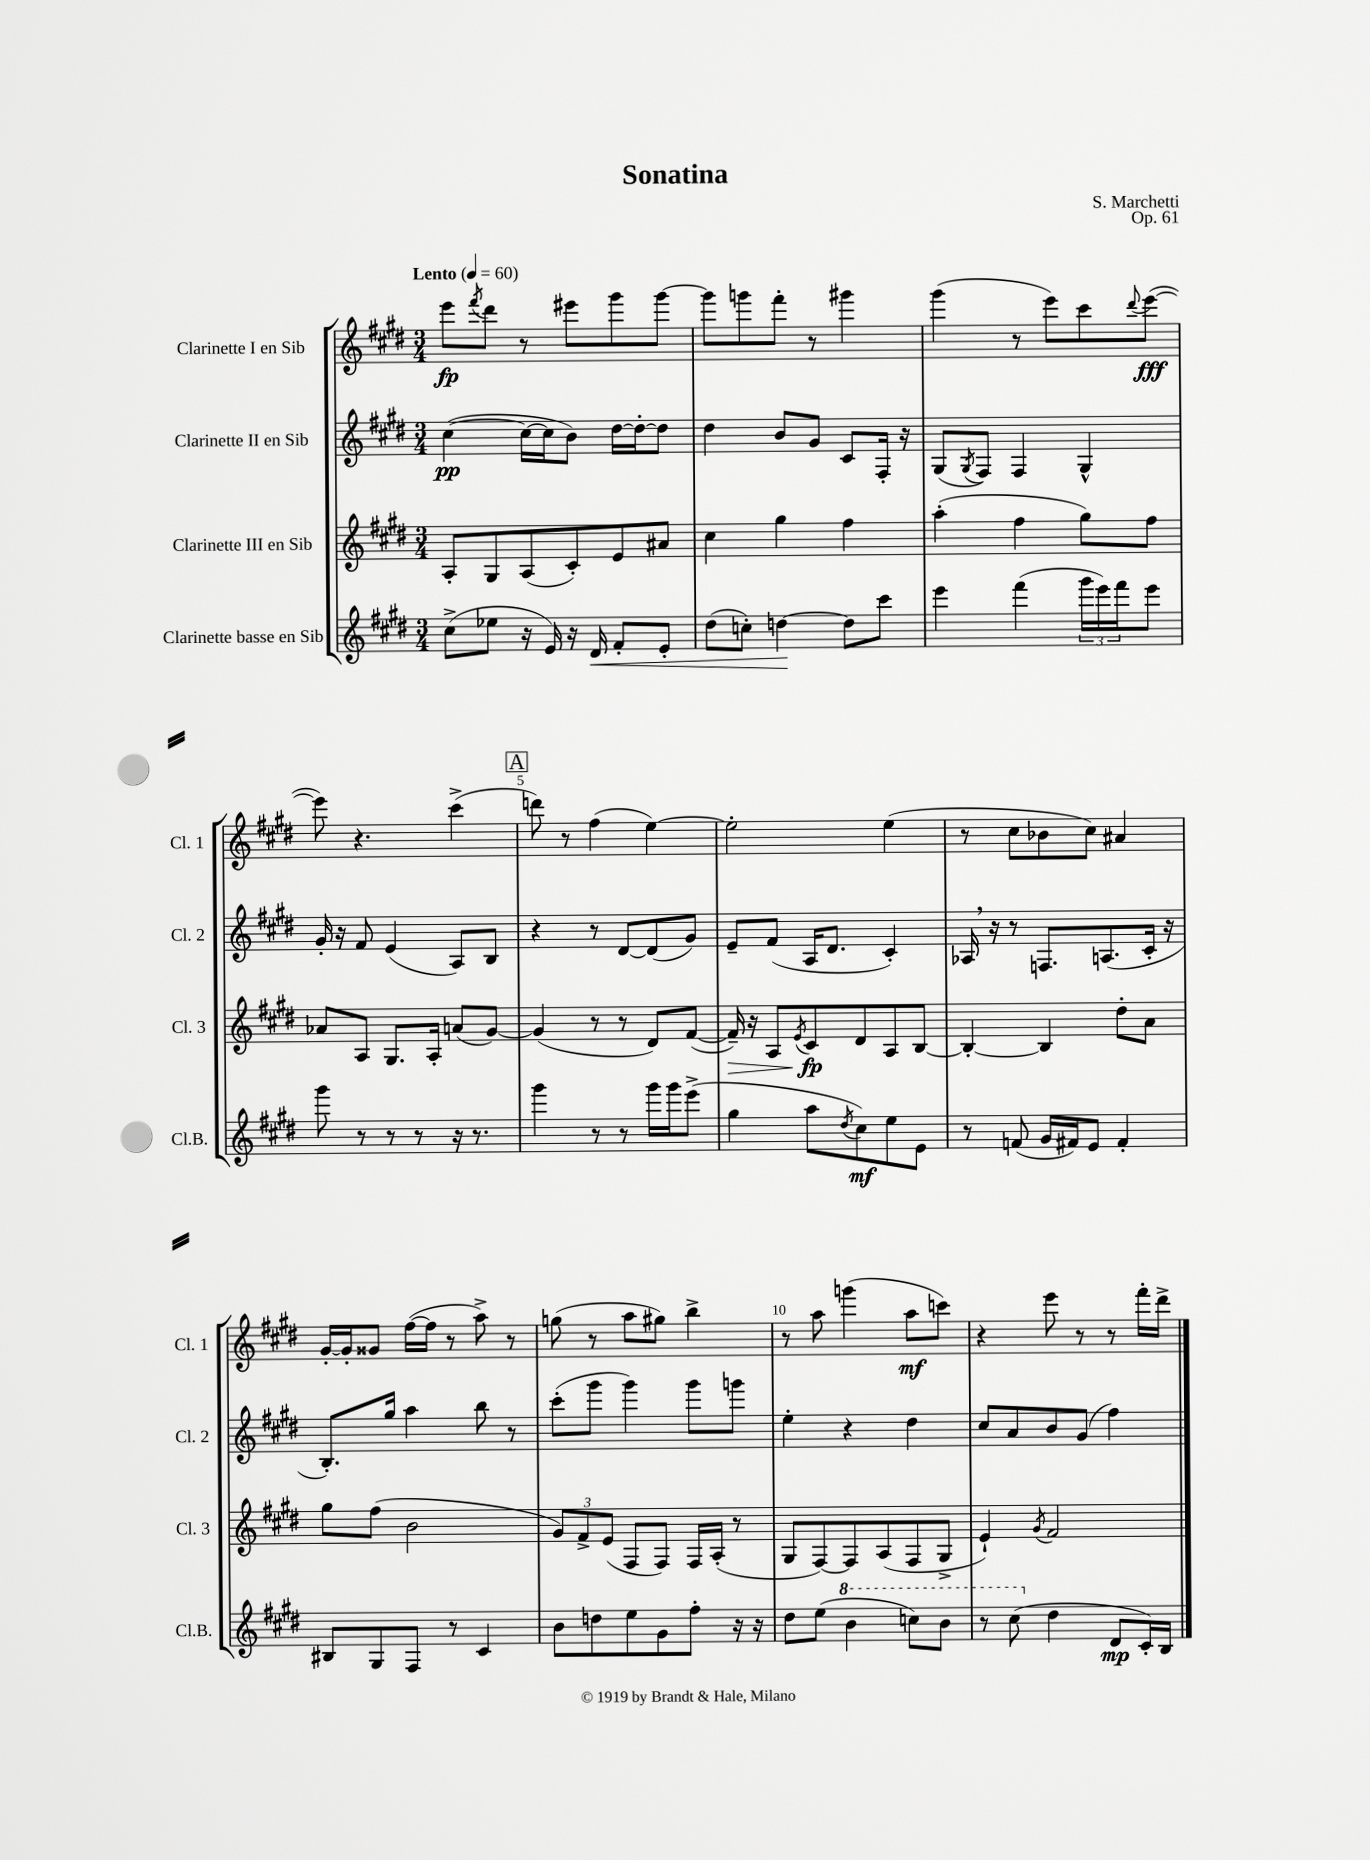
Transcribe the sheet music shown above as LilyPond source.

\header { title = "Sonatina" composer = "S. Marchetti" opus = "Op. 61" }
<<
\new StaffGroup <<
\new Staff = "s0" \with { instrumentName = "Clarinette I en Sib" shortInstrumentName = "Cl. 1" } {
    \clef treble \key e \major \numericTimeSignature \time 3/4 \tempo "Lento" 4 = 60
    e'''8\fp \acciaccatura { fis'''8 } dis'''8 r8 eis'''8 gis'''8 gis'''8~ |
    gis'''8 g'''8 fis'''8-. r8 gis'''4 |
    gis'''4( r8 e'''8) cis'''8 \appoggiatura { dis'''8 } e'''8~\fff( |
    e'''8) r4. cis'''4->( |
    \mark \markup { \box "A" } d'''8) r8 fis''4( e''4~) |
    e''2-. e''4( |
    r8 cis''8 bes'8 cis''8) ais'4 |
    gis'16~-. gis'16-. gisis'8 fis''16~( fis''16 r8 a''8->) r8 |
    g''8( r8 a''8 gis''8) b''4-> |
    r8 a''8 g'''4( a''8\mf c'''8) |
    r4 e'''8 r8 r8 fis'''16-. dis'''16-> \bar "|." |
}
\new Staff = "s1" \with { instrumentName = "Clarinette II en Sib" shortInstrumentName = "Cl. 2" } {
    \clef treble \key e \major \numericTimeSignature \time 3/4
    cis''4~\pp( cis''16~ cis''16 b'8) dis''16~ dis''16~-. dis''8 |
    dis''4 b'8 gis'8 cis'8 fis16-. r16 |
    gis8( \acciaccatura { gis8 } fis8) fis4 gis4-^ |
    gis'16-. r16 fis'8 e'4( a8) b8 |
    \mark \markup { \box "A" } r4 r8 dis'8~ dis'8( gis'8) |
    e'8-- fis'8( a16 dis'8. cis'4-.) |
    aes16 \breathe r16 r8 f8. a8.( cis'16-. r16 |
    b8.-.) gis''16 a''4 b''8 r8 |
    cis'''8-.( gis'''8 gis'''4) gis'''8 g'''8 |
    e''4-. r4 dis''4 |
    cis''8 a'8 b'8 gis'8( fis''4) \bar "|." |
}
\new Staff = "s2" \with { instrumentName = "Clarinette III en Sib" shortInstrumentName = "Cl. 3" } {
    \clef treble \key e \major \numericTimeSignature \time 3/4
    a8-. gis8 a8( cis'8-.) e'8 ais'8 |
    cis''4 gis''4 fis''4 |
    a''4-.( fis''4 gis''8) fis''8 |
    aes'8 a8 gis8. a16-. a'8( gis'8~) |
    \mark \markup { \box "A" } gis'4( r8 r8 dis'8) fis'8~( |
    fis'16--\>) r16 a8 \acciaccatura { e'8 } cis'8\fp\! dis'8 a8 b8~ |
    b4~-. b4 dis''8-. a'8 |
    gis''8 fis''8( b'2 |
    \tuplet 3/2 { gis'8) fis'8-> e'8( } fis8 fis8) fis16 a16-.( r8 |
    gis8 fis8~) fis8 a8( fis8 gis8-> |
    e'4-!) \acciaccatura { gis'8 } fis'2 \bar "|." |
}
\new Staff = "s3" \with { instrumentName = "Clarinette basse en Sib" shortInstrumentName = "Cl.B." } {
    \clef treble \key e \major \numericTimeSignature \time 3/4
    cis''8->( ees''8 r16 e'16) r16 dis'16\< fis'8-. e'8-. |
    dis''8( c''8-.) d''4~\! d''8 cis'''8 |
    e'''4 fis'''4( \tuplet 3/2 { gis'''16 e'''16) fis'''16 } e'''8 |
    gis'''8 r8 r8 r8 r16 r8. |
    \mark \markup { \box "A" } gis'''4 r8 r8 gis'''16 gis'''16 e'''8->( |
    gis''4 a''8 \acciaccatura { dis''8 } cis''8\mf) e''8 e'8 |
    r8 f'8( gis'16 fis'16) e'8 fis'4-. |
    bis8 gis8 fis8 r8 cis'4 |
    b'8 d''8 e''8 gis'8 fis''8-. r16 r16 |
    dis''8 e''8( \ottava #1 b''4 c'''8) b''8 |
    r8 cis'''8( \ottava #0 dis''4 dis'8\mp cis'16-.) b16 \bar "|." |
}
>>
>>
\layout { \context { \Score \override BarNumber.break-visibility = ##(#f #t #t) barNumberVisibility = #(every-nth-bar-number-visible 5) } }
